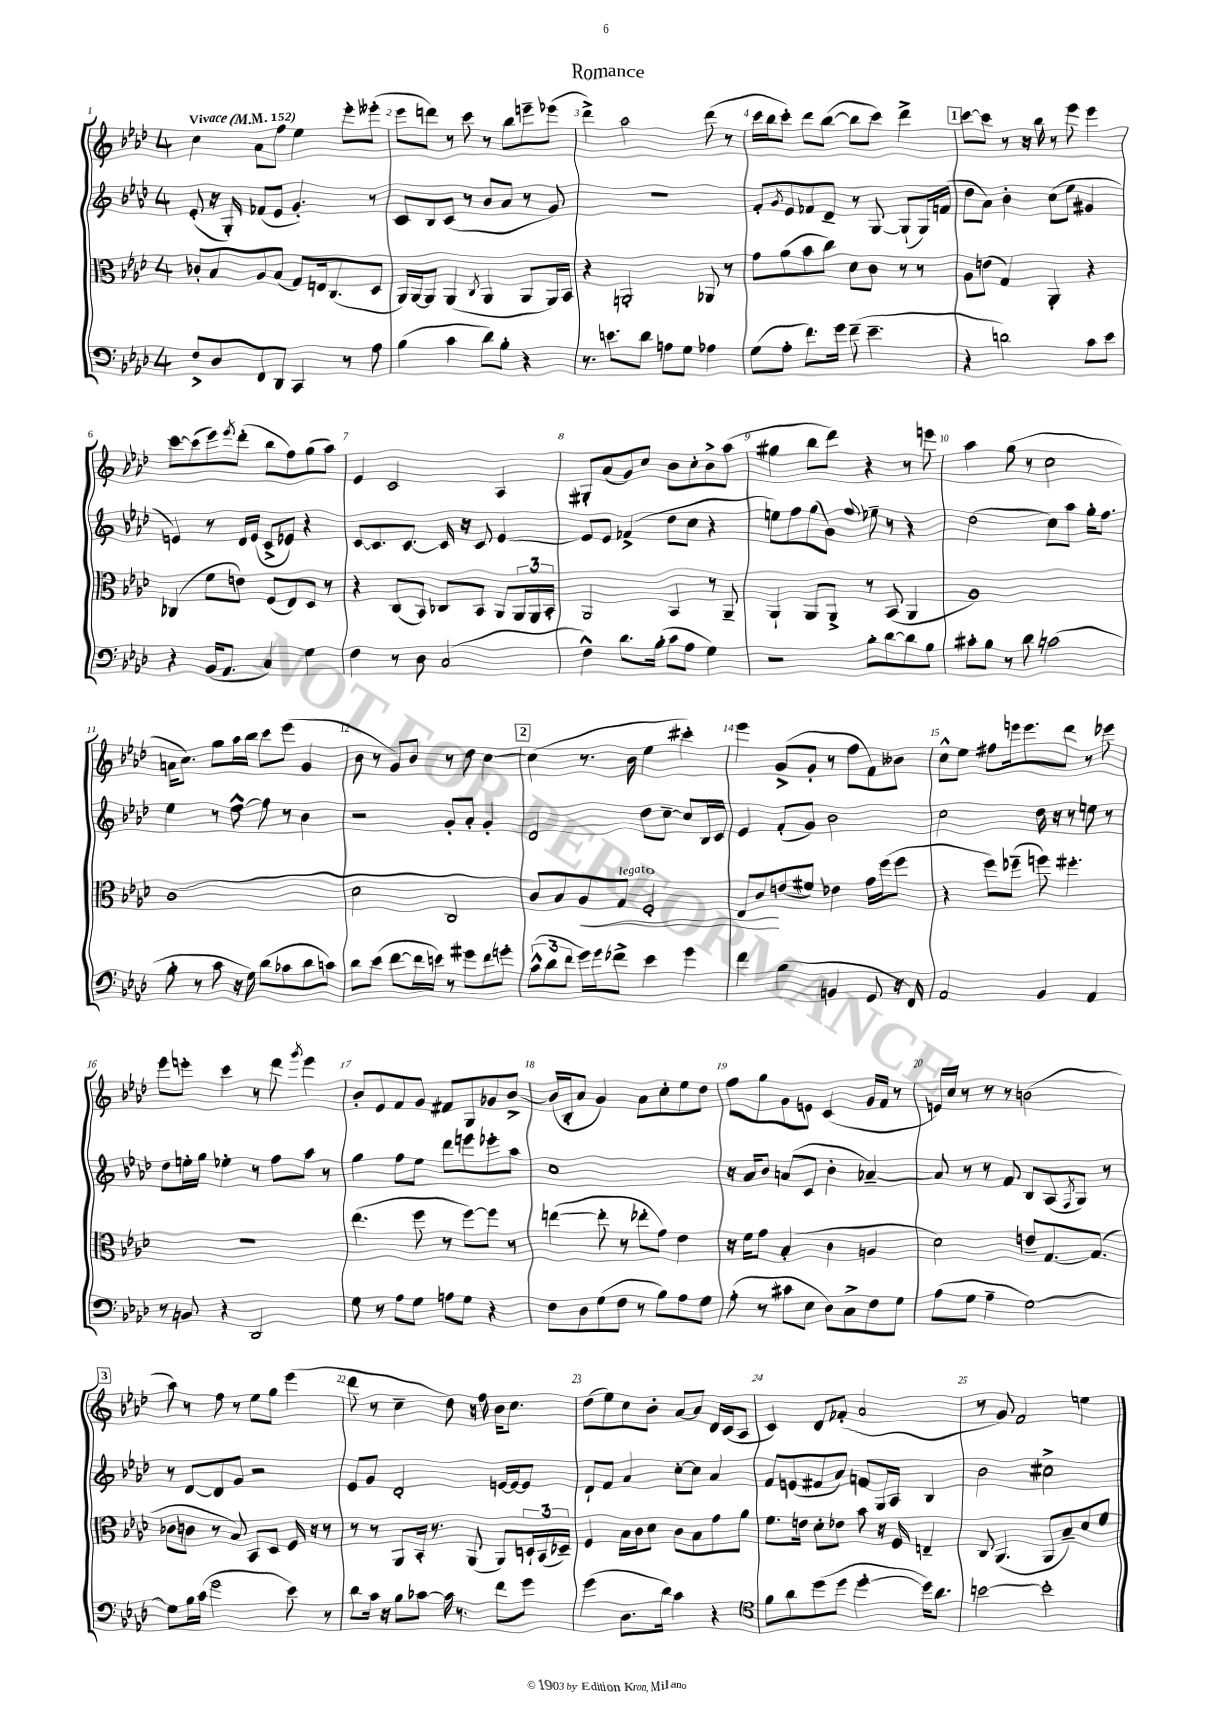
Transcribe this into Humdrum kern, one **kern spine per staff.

**kern	**kern	**kern	**kern
*staff4	*staff3	*staff2	*staff1
*clefF4	*clefC3	*clefG2	*clefG2
*k[b-e-a-d-]	*k[b-e-a-d-]	*k[b-e-a-d-]	*k[b-e-a-d-]
*M4/4	*M4/4	*M4/4	*M4/4
*MM152	*MM152	*MM152	*MM152
8F^/L	8c-'/L	(8e-'/	4cc\
8D-/	8B-/	16r	.
.	.	16G'/)	.
8FF/	8A-/	(8f-/L	8a-\L
8DD-/J	(8B-/J	8e-/J	8ff\J
4CC/	8G/L)	4.g'/)	4ee-\
.	16E/k	.	.
.	(8.C/	.	.
8r	.	.	8eee-'\L
8A-\	8D-/J	8r	(8eee--'\J
=	=	=	=
(4B-\	16AA-/LL)	8c/L	8eee-\L
.	[16AA-/J	.	.
.	8AA-/]J	8B-/	8ddd\J)
4c\	(4AA-/	(8c/J	8r
.	.	8r	8ccc\
.	8qC/	.	.
8d-\L)	4AA-/	8b-/L	8r
8B-'\J	.	8a-/J	8bb-\L
4r	8AA-/L	8r	8eee~\
.	16AA-/L)	8g/)	(8eee-\J
.	16BB-/JJ	.	.
=	=	=	=
8.r	4r	1r	4ddd-^\)
8.e\L	.	.	.
.	2AA'/	.	2aa-\
8d-\J	.	.	.
8A\L	.	.	.
8G\J	.	.	.
4A-\	8AA-/	.	(8ddd-\
.	8r	.	8r
=	=	=	=
(8G\L	8g\L	8f'/L	16ccc\LL
.	.	.	16bb-\J
.	.	8qg/	.
8A-'\J	(8a-\	8e-/	8ccc'\J)
8.f\L)	8b-\	8f-/	8ddd-\L
.	8cc\J)	8d-~/J	([8bb-\J
16g\Jk	.	.	.
(8f~\	8d-\L	8r	8bb-\]L
4.e-~\	8c\J	[8G/	8ccc\J)
.	8r	(8G`/]L	4ddd-^\
.	8r	16G/L)	.
.	.	(16f/JJ	.
=	=	=	=
4r	8A-\L	8dd-\L	[8ccc\L
.	(8e\J	8a-\J)	8ccc\]J
2d\)	4G/)	4b-'\	8r
.	.	.	16r
.	.	.	16bb-\
.	4AA-'/	(8cc\L	8r
.	.	8ee-\J	8eee-\
8c\L	4r	4g#/	4eee-\
8e-\J	.	.	.
=	=	=	=
4r	(4C-/	4e/)	[8ccc\L
.	.	.	(8ccc\]
(16BB-/LK	8f\L	8r	8eee-\)
8.AA-/J	.	.	.
.	.	.	8qeee-/
.	8e\J)	16d-/LL	(8ddd-'\J
.	.	(16e/JJ	.
4C/)	(8F/L	8c^/L	8bb-\L
.	8E-/)	8e-/J)	8ff\)
4G\	8D-/J	4r	(8gg\
.	8r	.	8aa-\J)
=	=	=	=
4F\	4r	[8c/L	4e-/
.	.	8.c/]	.
8r	(8C/L	.	2c/
.	.	[8.c/J	.
8D-\	8BB-/J)	.	.
(2C/	8C-/L	16c/]	.
.	.	16r	.
.	8BB-/J	8c/	.
.	8AA-/L	[4e-/	4A-/
.	24AA-/L	.	.
.	24AA-/	.	.
.	24BB-'/JJ	.	.
=	=	=	=
4F^^\)	2AA-/	8e-/]L	8G#'/L
.	.	8e-/J	(8a-/
8.d-\L	.	(4f-^/	8g/)
.	.	.	8cc/J
(16B-'\Jk	.	.	.
8c\L	4BB-/	8dd-\L	8b-\L
8A-\J	.	8cc\J	8cc'\
4G\)	8r	4r	8b-^\
.	8AA-~/	.	(8aa-\J
=	=	=	=
2r	4AA-`/	8ee\L)	4gg#\
.	.	8ff\	.
.	8AA-/L	(8gg\	8bb-\L
.	8AA-^/J	8g\J)	8ddd-\J)
.	.	8qqff/	.
8B-'\L	8r	8ee-~\	4r
[8d-\	(8BB-/	8r	.
8d-\]	4AA-/	4r	8r
8B-\J	.	.	8eee\
=	=	=	=
8c#'\L	1A-)	(2dd-\	4aa-\
8B-\J	.	.	.
8r	.	.	(8gg\
8d-\	.	.	8r
(2c\	.	8cc\L)	2cc\
.	.	8aa-\J	.
.	.	16gg'\LK	.
.	.	8.ff\J	.
=	=	=	=
8B-'\	(1c	4ee-\	16a\LK
.	.	.	8.cc\J)
8r	.	.	.
8c\	.	8r	8gg\L
16r	.	[8ff^^\	16aa-\L
16G\)	.	.	16bb-\JJ
(8d-\L	.	8ff\]	8ccc\L
8c-\	.	8r	(8eee-\J
8d-\	.	4b-\	4g/
8c\J)	.	.	.
=	=	=	=
8d-\L	2d-\	2r	8b-\
(8e-\J	.	.	8r
[8f\L	.	.	8g/L)
16f\]L	.	.	8b-/J
16e\JJ)	.	.	.
8r	2C/	8g'/L	8r
8g#\L	.	8a-'/J	8dd-\
8f\	.	4g'/	[4cc\
8g'\J	.	.	.
=	=	=	=
(12c^^\L	8c/L)	2d-/	(4cc\]
12d-\	.	.	.
.	8B-/	.	.
12f\J	.	.	.
16g\LL)	8A-/	.	8.r
16g\J	.	.	.
8f-^\J	8G/J	.	.
.	.	.	16b-\
4e-\	2F'/	8dd-\L	4ee-\
.	.	[8cc~\J	.
4g\	.	8cc/]L	4ccc#'\)
.	.	16B-/L	.
.	.	16c/JJ	.
=	=	=	=
4f\	8E-/L	4e-/	4eee-\
.	8c/	.	.
(4B-\	(8e/	(8f'/L	(8g^/L
.	8f#/J)	8g/J)	8g'/J
4BB/	4e-\	2b-\	8r
.	.	.	8ff\L
8GG/	16g\LL	.	8f\)
.	(16ff\J	.	.
16r	8ff\J	.	8b--\J
16FF/)	.	.	.
=	=	=	=
2AA-/	4r	2cc\	8cc^^\L
.	.	.	8ee-\J
.	8ff\L)	.	8ff#\L
.	(8ff-~\J	.	16eee\k
.	.	.	8.eee\
4BB-/	8ff\)	16dd-\	.
.	.	16r	.
.	4.ff#'\	8r	8ddd-\J
4AA-/	.	8ee\	8r
.	.	8r	8eee-\
=	=	=	=
8r	1r	8dd-\L	8eee-\L
8BB/	.	16ee'\L	8eee'\J
.	.	16gg\JJ	.
4r	.	4ee-'\	4ccc\
2DD-/	.	8r	8r
.	.	8ff\L	8ddd-\
.	.	.	8qggg/
.	.	8aa-\J	4eee\
.	.	8r	.
=	=	=	=
8G\	(4.ee-\	4gg\	8b-'/L
8r	.	.	8e-/
8A-\L	.	8ff\L	8f/
8G\J	8ff\	8ee-\J	8g/J
8A\L	8r	8ddd-\L	8f#/L
8G\J	[8ff\L)	8eee\	8G/
4r	8ff\]J	8eee-'\	8g-/
.	8r	8aa-\J	[8b-^/J
=	=	=	=
8F\L	([4ee\	1cc	(16b-/]LL
.	.	.	16B-'/J
8D-\	.	.	8a-/J
(8G\	8ee'\]	.	4g/)
8F\J	8r	.	.
8r	8ee-'\L	.	8a-\L
8B-\L)	8g\J)	.	8cc'\
8A-\	4e-\	.	8ee-\
8G\J	.	.	8dd-\J
=	=	=	=
(8A-'\	16r	16r	8ff\L
.	16f\LK	16a-/LK	.
8r	8g\J	8b-/J	8gg\
8c#\L	(4B-'/	(8a/L	8g\
8E-\J	.	8c/J	8e\J
8D-\L)	4c\	4b-'\	(4c/
8C^\	.	.	.
8F\	4A/	[4a-~/)	16g/LL
.	.	.	16f/JJ
8G\J	.	.	8r
=	=	=	=
(8A-\L	2d-\)	8a-/]	16e/LL)
.	.	.	16cc/JJ
8G\J	.	8r	8r
4A-~\	.	8r	8r
.	.	8f/	8r
[2G\)	8e~/L	8B-/L	(2b\
.	[8.G/	(8A-/	.
.	.	8qF/	.
.	.	8G/J)	.
.	(8.G/]J	.	.
.	.	8r	.
=	=	=	=
8G\]L	8c-\L	8r	8aa-\)
16B-\L	8c\J	[8d-/L	8r
(16c\JJ	.	.	.
2g\	8r	8d-/]	8ff\
.	8B-/)	8g/J	8r
.	8BB-/L	2r	8ee-\L
.	8D-/J	.	8gg\J
8e-\)	16F/	.	(4eee-\
.	16r	.	.
8r	8r	.	.
=	=	=	=
8d-\L	8r	8e-/L	8ddd-\
16c\Jk	8r	8g/J	8r
16r	.	.	.
8B-\L	8AA-/L	2d-'/	4cc~\
[8c-\J	16BB-'/Jk	.	.
.	8.r	.	.
16c-\]	.	.	8dd-\)
8.r	.	.	.
.	(8AA-/	.	16r
.	.	.	16ff\
8f\L	8AA-/L)	[16e/LL	16b-\LK
.	.	16e/_J	8.cc\J
8g\J	24D`/L	8e/]J	.
.	(24BB-/	.	.
.	24D-~/JJ)	.	.
=	=	=	=
(4g\	4F/	8d-`/L	(8dd-\L
.	.	8f/J	8ee-\)
8.D-\L	16B-\LL	4a-/	8cc\
.	16c\J	.	.
.	8d-\J	.	8b-'\J
16d-\Jk)	.	.	.
4c\	8c\L	[8cc'\L	[8a-/L
.	8B-\	8cc\]J	8a-/]J
4r	8g\	4a-/	16d-/LL
.	.	.	(16c/J
.	8a-\J	.	8A-/J
=	=	=	=
*clefC4	*	*	*
8f\L	8.f\L	8f/L	4c/)
8a-\	.	(8e/	.
.	16e\Jk	.	.
(8dd-\	8d-'\L	8f#/	8d-/L
8dd-\J	8e-\J	8a-/J)	(8f-'/J
[4dd-'\	8b-\	8f/L	2a-/
.	16r	16G/L	.
.	16F/	16A-/JJ	.
16dd-\]LK)	4E~/	4B-/	.
8.a-\J	.	.	.
=	=	=	=
[2b\	8C/	2b-\	8r
.	(4.AA-/	.	8g/)
.	.	.	2f/
2b'\]	8AA-/L	2cc#^\	.
.	8B-~/)	.	.
.	8d-/	.	4ee\
.	8f/J	.	.
==	==	==	==
*-	*-	*-	*-
